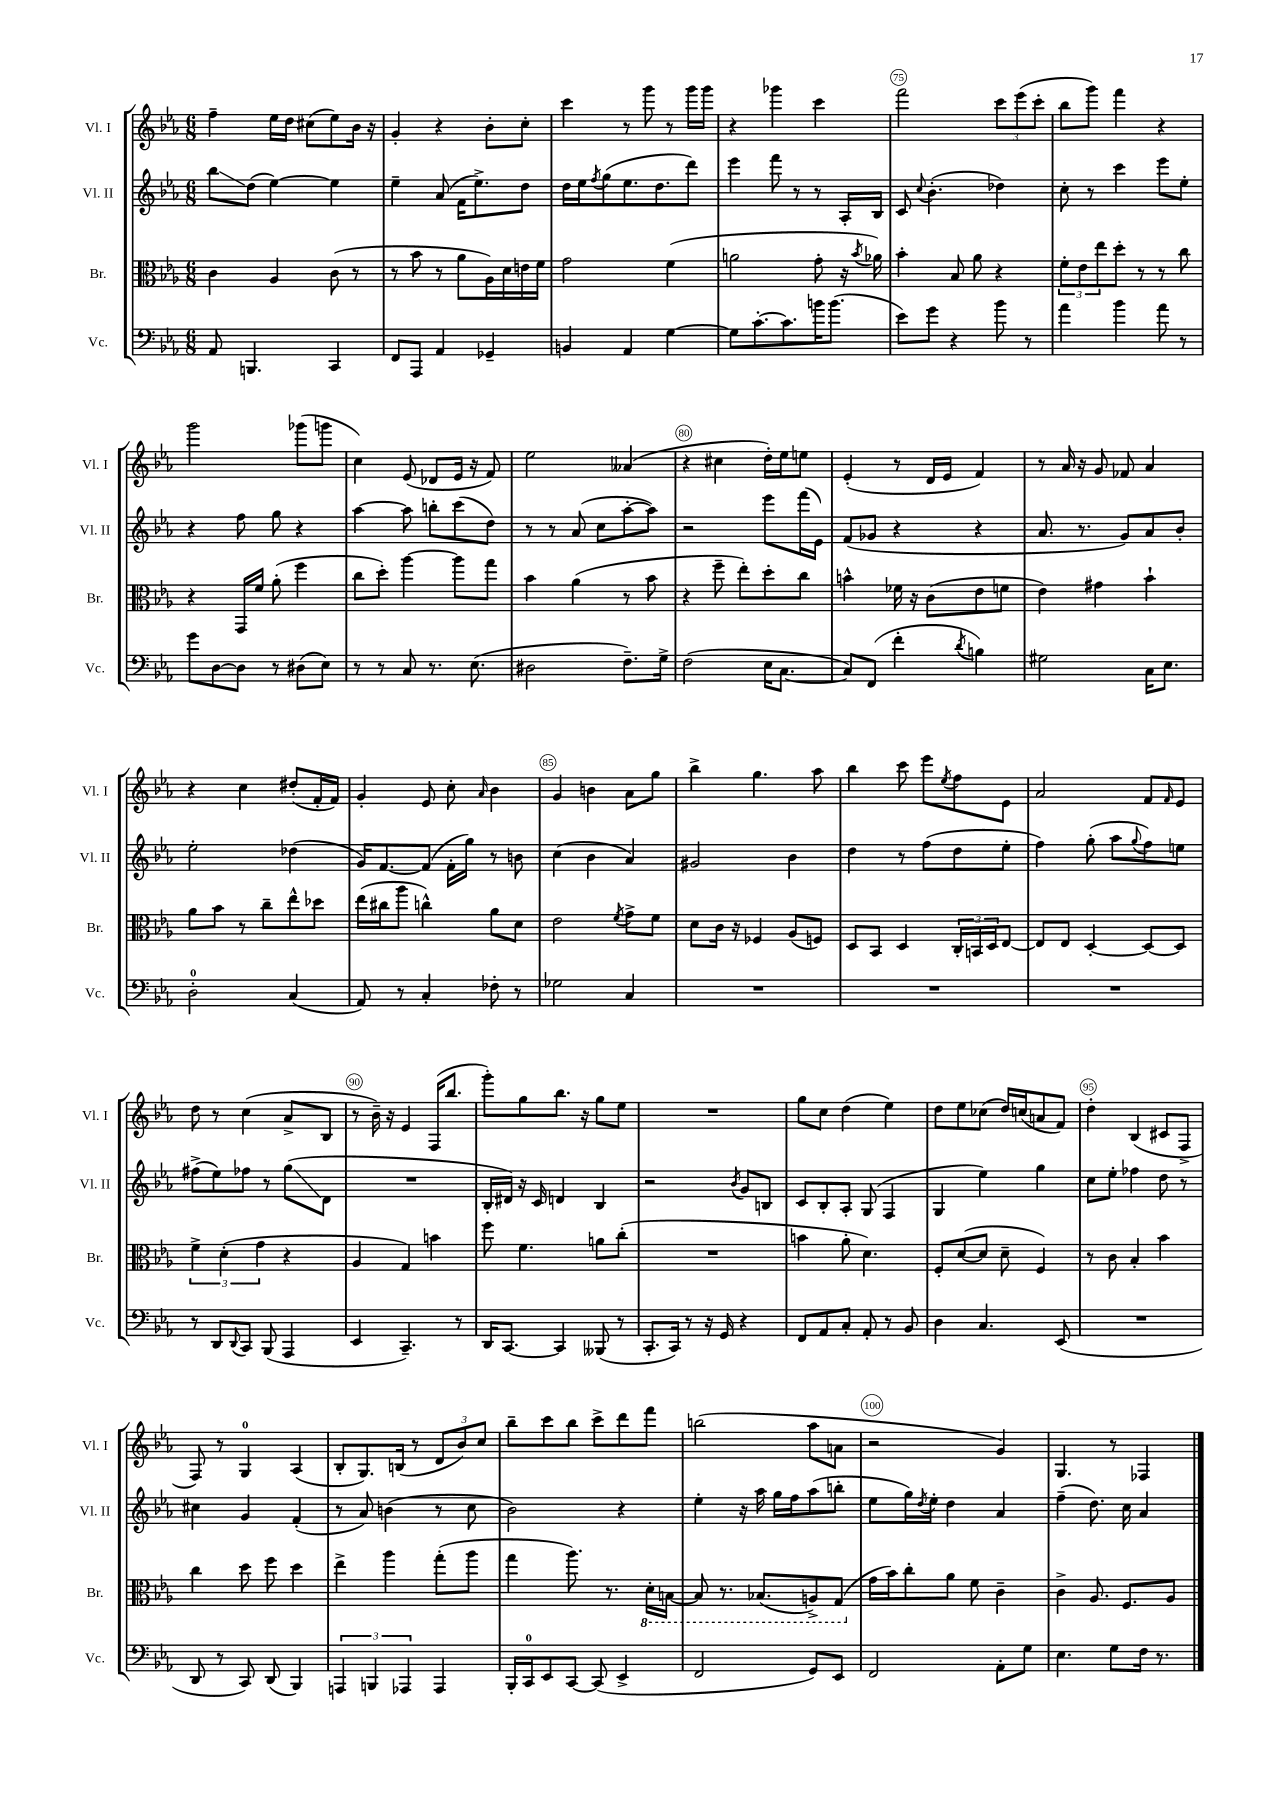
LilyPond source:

<<
\new StaffGroup <<
\new Staff = "s0" \with { instrumentName = "Vl. I" shortInstrumentName = "Vl. I" } {
    \clef treble \key ees \major \numericTimeSignature \time 6/8
    f''4-- ees''16 d''16 cis''8( ees''8) bes'16 r16 |
    g'4-. r4 bes'8-. c''8-. |
    c'''4 r8 g'''8 r8 g'''16 g'''16 |
    r4 ges'''4 c'''4 |
    f'''2 \tuplet 3/2 { c'''8 ees'''8( c'''8-. } |
    bes''8 g'''8) f'''4 r4 |
    g'''2 ges'''8( g'''8 |
    c''4) ees'8( des'8 ees'16 r16 f'8) |
    ees''2 aeses'4( |
    r4 cis''4 d''16-.) ees''16 e''8 |
    ees'4-.( r8 d'16 ees'16 f'4) |
    r8 aes'16 r16 g'8 fes'8 aes'4 |
    r4 c''4 dis''8-.( f'16-. f'16) |
    g'4-. ees'8 c''8-. \grace { aes'16 } bes'4 |
    g'4 b'4 aes'8 g''8 |
    bes''4-> g''4. aes''8 |
    bes''4 c'''8 ees'''8 \acciaccatura { ees''8 } f''8 ees'8 |
    aes'2 f'8 \grace { f'16 } ees'8 |
    d''8 r8 c''4( aes'8-> bes8 |
    r8 bes'16--) r16 ees'4 f16( bes''8. |
    g'''8-.) g''8 bes''8. r16 g''8 ees''8 |
    R2. |
    g''8 c''8 d''4( ees''4) |
    d''8 ees''8 ces''8( d''16) c''16( a'8 f'8) |
    d''4-. bes4( cis'8 f8-> |
    f8) r8 g4-0 aes4( |
    bes8-. g8.) b16( r8 \tuplet 3/2 { d'8 bes'8) c''8 } |
    bes''8-- c'''8 bes''8 c'''8-> d'''8 f'''8 |
    b''2( aes''8 a'8 |
    r2 g'4) |
    g4. r8 fes4 \bar "|." |
}
\new Staff = "s1" \with { instrumentName = "Vl. II" shortInstrumentName = "Vl. II" } {
    \clef treble \key ees \major \numericTimeSignature \time 6/8
    bes''8\glissando d''8( ees''4~) ees''4 |
    ees''4-- aes'8( f'16 ees''8.->) d''8 |
    d''16 ees''16 \acciaccatura { f''8 } g''8( ees''8. d''8. d'''8) |
    ees'''4 f'''8 r8 r8 aes16-. bes16 |
    c'8 \appoggiatura { c''8 } bes'4.-.( des''4) |
    c''8-. r8 c'''4 ees'''8 ees''8-. |
    r4 f''8 g''8 r4 |
    aes''4~ aes''8 b''8-. c'''8( d''8) |
    r8 r8 aes'8( c''8 aes''8~-. aes''8) |
    r2 ees'''8 f'''16( ees'16) |
    f'8( ges'8 r4 r4 |
    aes'8. r8. g'8) aes'8 bes'8-. |
    ees''2-. des''4( |
    g'16) f'8.~ f'8( f'16-. g''16) r8 b'8 |
    c''4( bes'4 aes'4) |
    gis'2 bes'4 |
    d''4 r8 f''8( d''8 ees''8-. |
    f''4) g''8-.( aes''8 \appoggiatura { g''8 } f''8) e''8 |
    fis''8->( ees''8) fes''8 r8 g''8\glissando( d'8 |
    R2. |
    bes16-. dis'16) r16 c'16 d'4 bes4 |
    r2 \acciaccatura { bes'8 } g'8 b8 |
    c'8 bes8-. aes8-. g8( f4 |
    g4 ees''4) g''4 |
    c''8 ees''8-. fes''4 d''8 r8 |
    cis''4 g'4 f'4-.( |
    r8 aes'8) b'4( r8 c''8 |
    bes'2) r4 |
    ees''4-. r16 aes''16 g''16 f''16 aes''8( b''8-. |
    ees''8 g''16) \acciaccatura { d''8 } ees''16-. d''4 aes'4 |
    f''4--( d''8.) c''16 aes'4 \bar "|." |
}
\new Staff = "s2" \with { instrumentName = "Br." shortInstrumentName = "Br." } {
    \clef alto \key ees \major \numericTimeSignature \time 6/8
    c'4 aes4 c'8( r8 |
    r8 bes'8 r8 aes'8 aes16) d'16 e'16 f'16 |
    g'2 f'4( |
    a'2 g'8-. r16 \acciaccatura { bes'8 } aes'16) |
    bes'4-. bes8 aes'8 r4 |
    \tuplet 3/2 { f'8-. ees'8 ees''8 } d''8-. r8 r8 c''8 |
    r4 g,16 f'16 aes'8-.( f''4 |
    c''8 d''8-.) aes''4~ aes''8 g''8 |
    bes'4 aes'4( r8 bes'8 |
    r4 f''8-- ees''8-.) d''8-. c''8 |
    b'4-^ fes'16 r16 c'8( ees'8 f'8 |
    ees'4) gis'4 bes'4-! |
    aes'8 bes'8 r8 c''8-- ees''8-^ des''8 |
    ees''16( cis''16 aes''8 c''4-^) aes'8 d'8 |
    ees'2 \acciaccatura { f'8 } g'8-> f'8 |
    d'8 c'16 r16 fes4 aes8( f8) |
    d8 bes,8 d4 \tuplet 3/2 { c16-. b,16 d16 } ees8~ |
    ees8 ees8 d4~-. d8~ d8 |
    \tuplet 3/2 { f'4-> d'4-.( g'4 } r4 |
    aes4 g4) b'4 |
    f''8 f'4. a'8 c''8-.( |
    R2. |
    b'4 aes'8-. d'4.) |
    f8-. d'8~( d'8 d'8-- f4) |
    r8 c'8 bes4-. bes'4 |
    c''4 d''8 f''8 d''4 |
    ees''4-> aes''4 g''8-.( aes''8 |
    g''4 aes''8.) r8. \ottava #-1 d16-. b,16~ |
    b,8 r8. bes,8.( a,8->) g,8( \ottava #0 |
    g'16 bes'16) c''8-. aes'8 f'8 c'4-- |
    c'4-> aes8. f8. aes8 \bar "|." |
}
\new Staff = "s3" \with { instrumentName = "Vc." shortInstrumentName = "Vc." } {
    \clef bass \key ees \major \numericTimeSignature \time 6/8
    aes,8 b,,4. c,4 |
    f,8 aes,,8 aes,4 ges,4-- |
    b,4 aes,4 g4~ |
    g8 c'8.~-. c'8. b'16 b'8.( |
    ees'8) g'8 r4 bes'8 r8 |
    aes'4 bes'4 aes'8 r8 |
    g'8 d8~ d8 r8 dis8( ees8) |
    r8 r8 c8 r8. ees8.( |
    dis2 f8.--) g16-> |
    f2( ees16 c8.~ |
    c8) f,8( f'4-. \acciaccatura { d'8 } b4) |
    gis2 c16 ees8. |
    d2-0-. c4( |
    aes,8) r8 c4-. fes8-. r8 |
    ges2 c4 |
    R2. |
    R2. |
    R2. |
    r8 d,8 \appoggiatura { d,8 } c,8 bes,,8( aes,,4 |
    ees,4 c,4.--) r8 |
    d,16 c,8.~ c,4 beses,,8( r8 |
    c,8.-. c,16) r8 r16 g,16 r4 |
    f,8 aes,8 c8-. aes,8-. r8 bes,8 |
    d4 c4. ees,8( |
    R2. |
    d,8 r8 c,8) d,8( bes,,4) |
    \tuplet 3/2 { a,,4 b,,4 aes,,4 } aes,,4 |
    bes,,16-. c,16-0 ees,8 c,8~ c,8( ees,4-> |
    f,2 g,8) ees,8 |
    f,2 aes,8-. g8 |
    ees4. g8 f16 r8. \bar "|." |
}
>>
>>
\layout { \context { \Score currentBarNumber = #71 \override BarNumber.break-visibility = ##(#f #t #t) barNumberVisibility = #(every-nth-bar-number-visible 5) \override BarNumber.stencil = #(make-stencil-circler 0.1 0.3 ly:text-interface::print) } }
